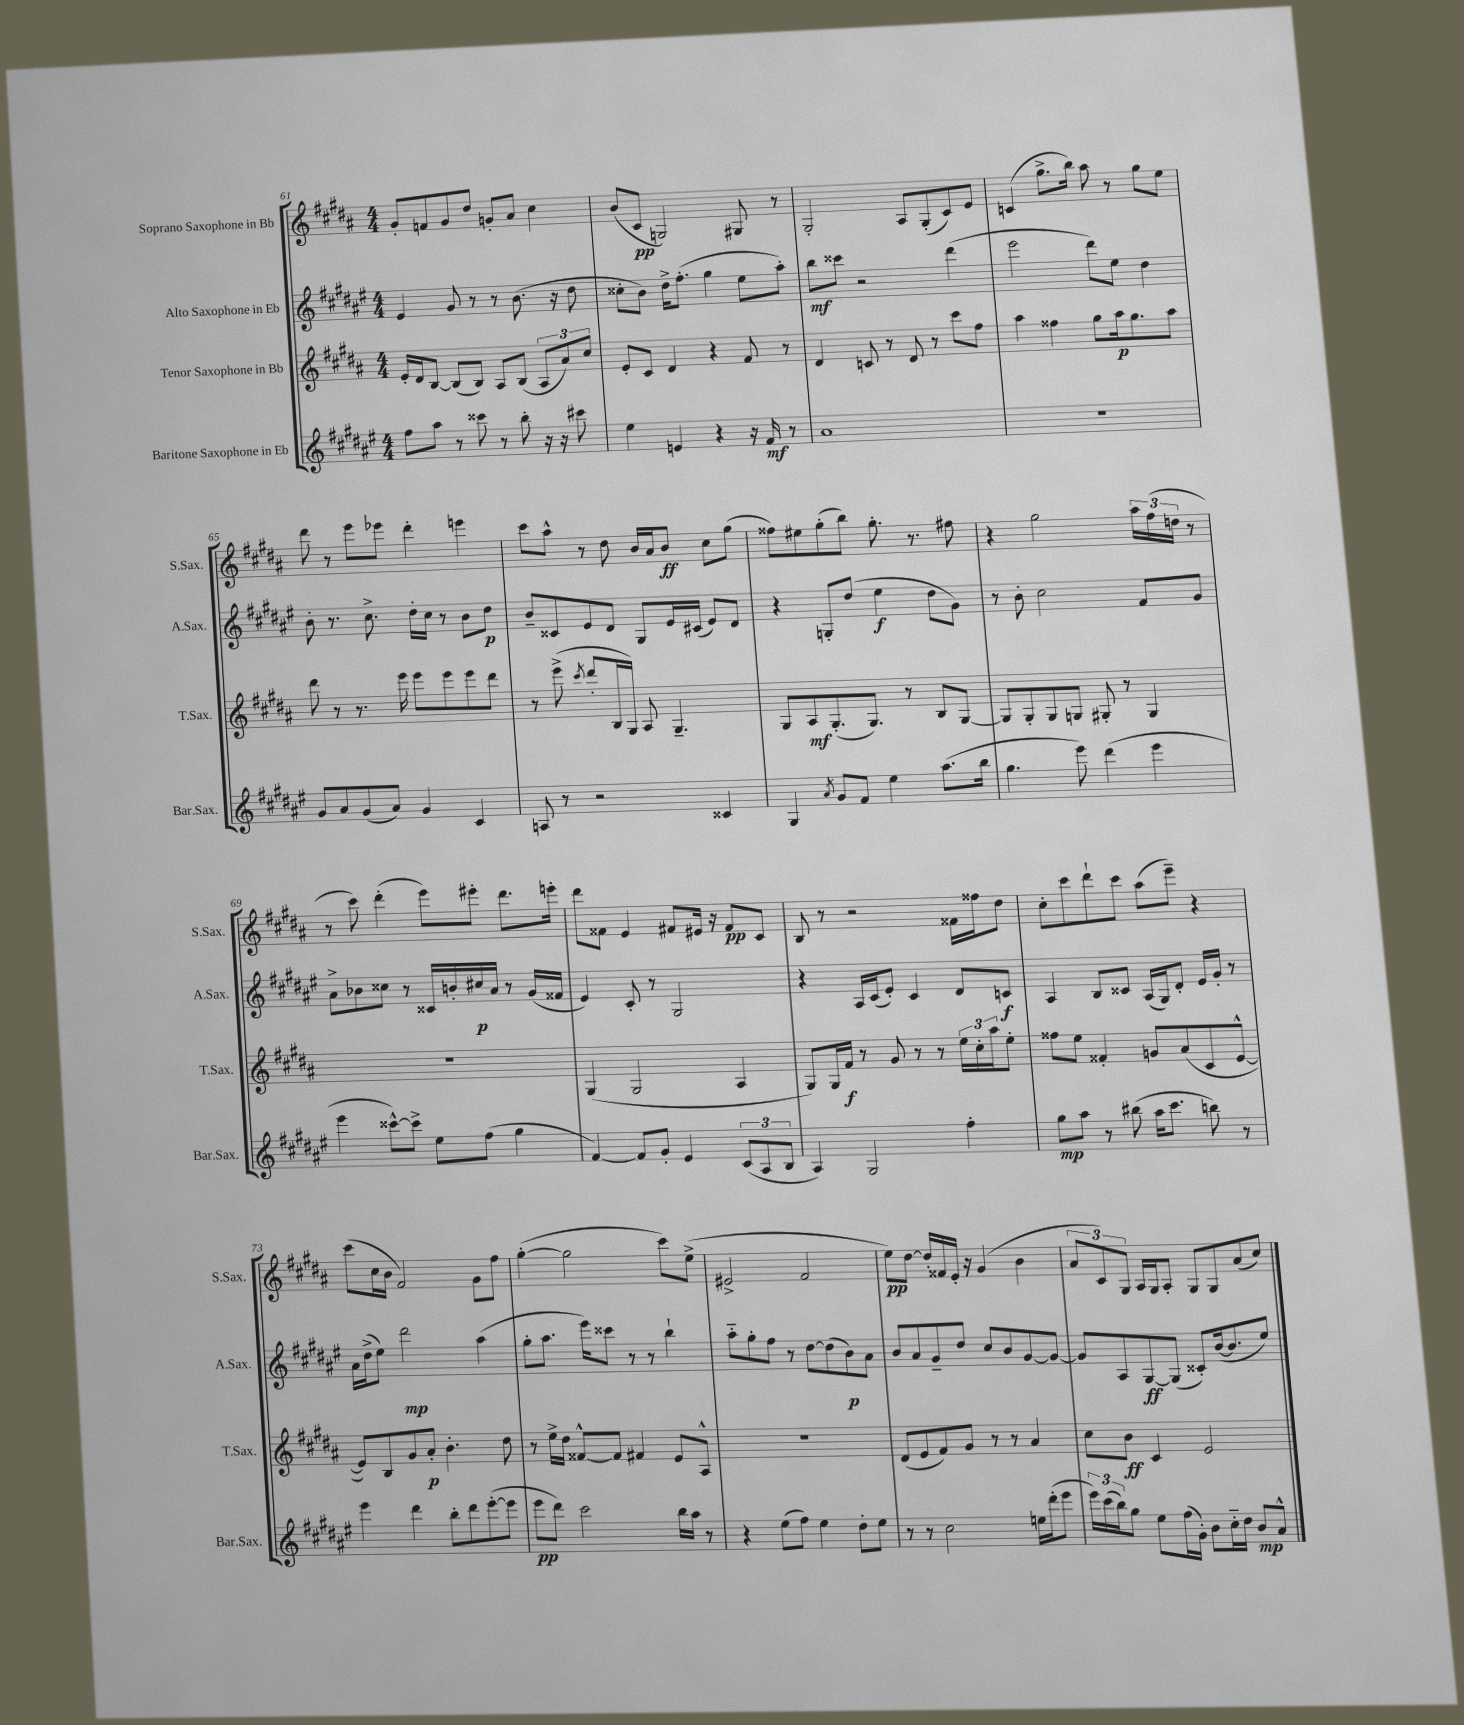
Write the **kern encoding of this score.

**kern	**dynam	**kern	**dynam	**kern	**dynam	**kern	**dynam
*part4	*part4	*part3	*part3	*part2	*part2	*part1	*part1
*staff4	*staff4	*staff3	*staff3	*staff2	*staff2	*staff1	*staff1
*I"Baritone Saxophone in Eb	*	*I"Tenor Saxophone in Bb	*	*I"Alto Saxophone in Eb	*	*I"Soprano Saxophone in Bb	*
*I'Bar.Sax.	*	*I'T.Sax.	*	*I'A.Sax.	*	*I'S.Sax.	*
*clefG2	*	*clefG2	*	*clefG2	*	*clefG2	*
*k[f#c#g#d#a#e#]	*	*k[f#c#g#d#a#]	*	*k[f#c#g#d#a#e#]	*	*k[f#c#g#d#a#]	*
*M4/4	*	*M4/4	*	*M4/4	*	*M4/4	*
=61	=61	=61	=61	=61	=61	=61	=61
8ff#\L	.	16e'/LL	.	4e#/	.	8g#'/L	.
.	.	16d#/J	.	.	.	.	.
8aa#\J	.	[8B/J	.	.	.	8fn/	.
8r	.	(8B/L]	.	8g#/	.	8g#/	.
8ccc##X\	.	8B/J)	.	8r	.	8dd#/J	.
8r	.	8A#/L	.	8r	.	8gn'/L	.
8bb'\	.	(8B/J	.	(8.b\	.	8a#/J	.
16r	.	12A#/L	.	.	.	4cc#\	.
16r	.	.	.	16r	.	.	.
.	.	12a#/)	.	.	.	.	.
8ccc#X\	.	.	.	8dd#\	.	.	.
.	.	12cc#/J	.	.	.	.	.
=62	=62	=62	=62	=62	=62	=62	=62
4ee#\	.	8e'/L	.	8cc##X'\L	.	(8b/L	.
.	.	8c#/J	.	8b\J)	.	8c#/J	pp
4en/	.	4d#/	.	16dd#^\KL	.	2Gn/)	.
.	.	.	.	(8.ff#'\J	.	.	.
4r	.	4r	.	4gg#\	.	.	.
16r	.	8f#/	.	8ee#\L	.	8G#X/	.
16f#/	mf	.	.	.	.	.	.
8r	.	8r	.	8aa#'\J)	.	8r	.
=63	=63	=63	=63	=63	=63	=63	=63
1a#	.	4d#/	.	8bb\L	mf	2G#'/	.
.	.	.	.	8ccc##X\J	.	.	.
.	.	8cn/	.	2r	.	.	.
.	.	8r	.	.	.	.	.
.	.	8d#/	.	.	.	8A#/L	.
.	.	8r	.	.	.	(8G#'/	.
.	.	8ccc#\L	.	(4ddd#\	.	8c#/)	.
.	.	8ff#\J	.	.	.	8e/J	.
=64	=64	=64	=64	=64	=64	=64	=64
1r	.	4aa#\	.	2eee#\	.	(4cn/	.
.	.	4ff##X\	.	.	.	8.gg#^\L	.
.	.	.	.	.	.	16bb\Jk)	.
.	.	8gg#\L	.	8ddd#\L)	.	8aa#\	.
.	.	16aa#\k	p	8ee#\J	.	8r	.
.	.	8.gg#\	.	.	.	.	.
.	.	.	.	4dd#\	.	8gg#\L	.
.	.	8aa#\J	.	.	.	8ee\J	.
!!LO:LB:g=z
=65	=65	=65	=65	=65	=65	=65	=65
8g#/L	.	8ddd#\	.	8b'\	.	8ddd#\	.
8a#/	.	8r	.	8.r	.	8r	.
(8g#/	.	8.r	.	.	.	8eee\L	.
.	.	.	.	8.cc#^\	.	.	.
8a#/J)	.	.	.	.	.	8eee-X\J	.
.	.	16eee\	.	.	.	.	.
4g#/	.	8eee\L	.	16dd#'\LL	.	4ddd#'\	.
.	.	.	.	16cc#\JJ	.	.	.
.	.	8eee\	.	8r	.	.	.
4c#/	.	8eee\	.	8b\L	.	4eeen\	.
.	.	8ddd#\J	.	8dd#\J	p	.	.
=66	=66	=66	=66	=66	=66	=66	=66
8An/	.	8r	.	8b~/L	.	8ccc#\L	.
8r	.	(8eee^\	.	8c##X/	.	8aa#^^\J	.
.	.	8qccc#/	.	.	.	.	.
2r	.	8ddd#'/L	.	8e#/	.	8r	.
.	.	16B/L	.	8d#/J	.	8dd#\	.
.	.	16G#/JJ)	.	.	.	.	.
.	.	8A#/	.	8G#/L	.	16b/LL	.
.	.	.	.	.	.	16a#/J	.
.	.	4.G#~/	.	16e#/L	.	8b/J	ff
.	.	.	.	(16c#X/JJ	.	.	.
4c##X/	.	.	.	8e#/L)	.	8cc#\L	.
.	.	.	.	8d#/J	.	(8gg#\J	.
=67	=67	=67	=67	=67	=67	=67	=67
4G#/	.	8G#/L	.	4r	.	8ff##X\L)	.
.	.	8A#/	mf	.	.	8ee#X\	.
8qa#/	.	.	.	.	.	.	.
8g#/L	.	(8.G#'/	.	8Gn'/L	.	(8gg#'\	.
8f#/J	.	.	.	(8dd#/J	.	8bb\J)	.
.	.	8.G#/J)	.	.	.	.	.
4ee#\	.	.	.	4ee#\	f	8.gg#'\	.
.	.	8r	.	.	.	.	.
.	.	.	.	.	.	8.r	.
(8.aa#\L	.	8B/L	.	8dd#\L	.	.	.
.	.	[8G#/J	.	8g#\J)	.	8ff#X\	.
16bb\Jk	.	.	.	.	.	.	.
=68	=68	=68	=68	=68	=68	=68	=68
4.gg#\	.	8G#/L]	.	8r	.	4r	.
.	.	8G#'/	.	8b'\	.	.	.
.	.	8G#/	.	2cc#\	.	2gg#\	.
8eee#\)	.	8Gn/J	.	.	.	.	.
(4ddd#\	.	8G#X'/	.	.	.	.	.
.	.	8r	.	.	.	.	.
4eee#\	.	4G#/	.	8f#/L	.	24aa#\LL	.
.	.	.	.	.	.	(24ff#\	.
.	.	.	.	.	.	24ddn\JJ	.
.	.	.	.	8g#/J	.	8r	.
!!LO:LB:g=z
=69	=69	=69	=69	=69	=69	=69	=69
4eee#\	.	1r	.	8a#^\L	.	8r	.
.	.	.	.	8b-X\	.	8ccc#\)	.
[8ccc##X^^\L)	.	.	.	8cc##X\J	.	(4ddd#'\	.
8ccc##^\J]	.	.	.	8r	.	.	.
8ee#\L	.	.	.	16c##X/LL	.	8eee\L)	.
.	.	.	.	16bn'/	.	.	.
(8ff#\J	.	.	.	16cc#X/	p	8eee#X'\J	.
.	.	.	.	16a#/JJ	.	.	.
4gg#\	.	.	.	8r	.	8.ddd#\L	.
.	.	.	.	(16g#/LL	.	.	.
.	.	.	.	16f##X/JJ	.	16eeen'\Jk	.
=70	=70	=70	=70	=70	=70	=70	=70
[4f#/)	.	(4G#/	.	4e#/)	.	8ddd#\L	.
.	.	.	.	.	.	8f##X\J	.
8f#/L]	.	2G#/	.	8c#'/	.	4e/	.
8g#'/J	.	.	.	8r	.	.	.
4e#/	.	.	.	2G#/	.	8f#X/L	.
.	.	.	.	.	.	16e#X/Jk	.
.	.	.	.	.	.	16r	.
(12c#/L	.	4A#/	.	.	.	8f#/L	pp
12A#/	.	.	.	.	.	.	.
.	.	.	.	.	.	8c#/J	.
12B/J	.	.	.	.	.	.	.
=71	=71	=71	=71	=71	=71	=71	=71
4A#/)	.	8G#/L)	.	4r	.	8B/	.
.	.	16G#/L	.	.	.	8r	.
.	.	16f#/JJ	f	.	.	.	.
2G#/	.	8r	.	16A#/LL	.	2r	.
.	.	.	.	(16c#/J	.	.	.
.	.	8g#/	.	8e#'/J)	.	.	.
.	.	8r	.	4c#/	.	.	.
.	.	8r	.	.	.	.	.
4ff#'\	.	24ee\LL	.	8d#/L	.	16f##X\LL	.
.	.	24cc#'\	.	.	.	.	.
.	.	.	.	.	.	16ff##X\J	.
.	.	24aa#\J	.	.	.	.	.
.	.	8ee'\J	.	8cn/J	f	8dd#\J	.
=72	=72	=72	=72	=72	=72	=72	=72
8gg#\L	mp	8ff##X\L	.	4A#/	.	8cc#'\L	.
8aa#\J	.	8ee\J	.	.	.	8ccc#\	.
8r	.	4f##X'/	.	8B/L	.	8ddd#`\	.
(8bb#X\	.	.	.	8c##X/J	.	8ccc#\J	.
16aa#\KL	.	8gn/L	.	(16A#/LL	.	(8aa#\L	.
8.ccc#\J	.	.	.	16G#/J)	.	.	.
.	.	(8a#/	.	8d#'/J	.	8eee~\J)	.
8bbn\)	.	8c#/	.	16e#/LL	.	4r	.
.	.	.	.	16g#'/JJ	.	.	.
8r	.	[8e^^/J	.	8r	.	.	.
!!LO:LB:g=z
=73	=73	=73	=73	=73	=73	=73	=73
4eee#\	.	8e/L])	.	16a#\LL	.	(8ccc#\L	.
.	.	.	.	(16dd#^\J	.	.	.
.	.	8B/	.	8ee#\J)	.	16cc#\L	.
.	.	.	.	.	.	16b\JJ	.
4ddd#\	.	8g#/	.	2ddd#\	mp	2f#/)	.
.	.	8a#'/J	p	.	.	.	.
8bb'\L	.	4.b'\	.	.	.	.	.
8ddd#\	.	.	.	.	.	.	.
([8eee#'\	.	.	.	(4aa#\	.	8g#\L	.
8eee#\J]	.	8dd#\	.	.	.	8ff#\J	.
=74	=74	=74	=74	=74	=74	=74	=74
8eee#\L	pp	8r	.	8gg#'\L	.	([4gg#'\	.
8ddd#\J)	.	16ee^\LL	.	8.aa#\J	.	.	.
.	.	16dd#\JJ	.	.	.	.	.
2ccc#\	.	[8f##X^^/L	.	.	.	2gg#\]	.
.	.	.	.	16eee#\KL)	.	.	.
.	.	8f##/J]	.	8ccc##X\J	.	.	.
.	.	4f#X/	.	8r	.	.	.
.	.	.	.	8r	.	.	.
16bb\LL	.	8e/L	.	4bb`\	.	8ccc#\L)	.
16aa#\JJ	.	.	.	.	.	.	.
8r	.	8A#^^/J	.	.	.	(8ee^\J	.
=75	=75	=75	=75	=75	=75	=75	=75
4r	.	1r	.	8aa#\L	.	2e#X^/	.
.	.	.	.	8gg#'\	.	.	.
(8ee#\L	.	.	.	8ff#\J	.	.	.
8ff#\J)	.	.	.	8r	.	.	.
4ee#\	.	.	.	[8dd#\L	.	2f#/	.
.	.	.	.	(8dd#\]	.	.	.
8dd#'\L	.	.	.	8b\)	p	.	.
8ee#\J	.	.	.	8a#\J	.	.	.
=76	=76	=76	=76	=76	=76	=76	=76
8r	.	(8d#/L	.	8b/L	.	8ee\L)	pp
8r	.	8e/	.	8a#/	.	[8dd#\J	.
2cc#\	.	8f#/)	.	8g#~/	.	16dd#'/LL]	.
.	.	.	.	.	.	16f##X/	.
.	.	8g#/J	.	8dd#/J	.	16e'/JJ	.
.	.	.	.	.	.	16r	.
.	.	8r	.	8cc#/L	.	(4g#/	.
.	.	8r	.	8b/	.	.	.
16een\LL	.	4a#/	.	[8g#/	.	4b\	.
(16ddd#'\J	.	.	.	.	.	.	.
8eee#\J	.	.	.	8g#/J_	.	.	.
=77	=77	=77	=77	=77	=77	=77	=77
24eee#\LL)	.	8cc#\L	.	8g#/L]	.	12a#/L	.
(24ccc#\	.	.	.	.	.	.	.
24bb\J)	.	.	.	.	.	12c#/)	.
8gg#\J	.	8b\J	ff	8A#/	.	.	.
.	.	.	.	.	.	12G#/J	.
8ee#\L	.	4c#/	.	[8G#/	ff	16A#/LL	.
.	.	.	.	.	.	16G#/J	.
(16ff#\L	.	.	.	(8G#/J]	.	8A#'/J	.
16g#'\JJ)	.	.	.	.	.	.	.
8b\L	.	2e/	.	8c##X'/L)	.	8G#/L	.
16cc#\L	.	.	.	([16b/k	.	8G#/	.
16dd#\JJ	.	.	.	8.b/]	.	.	.
8b/L	mp	.	.	.	.	(8a#/	.
8a#^^/J	.	.	.	8ee#/J)	.	8cc#/J)	.
==	==	==	==	==	==	==	==
*-	*-	*-	*-	*-	*-	*-	*-
